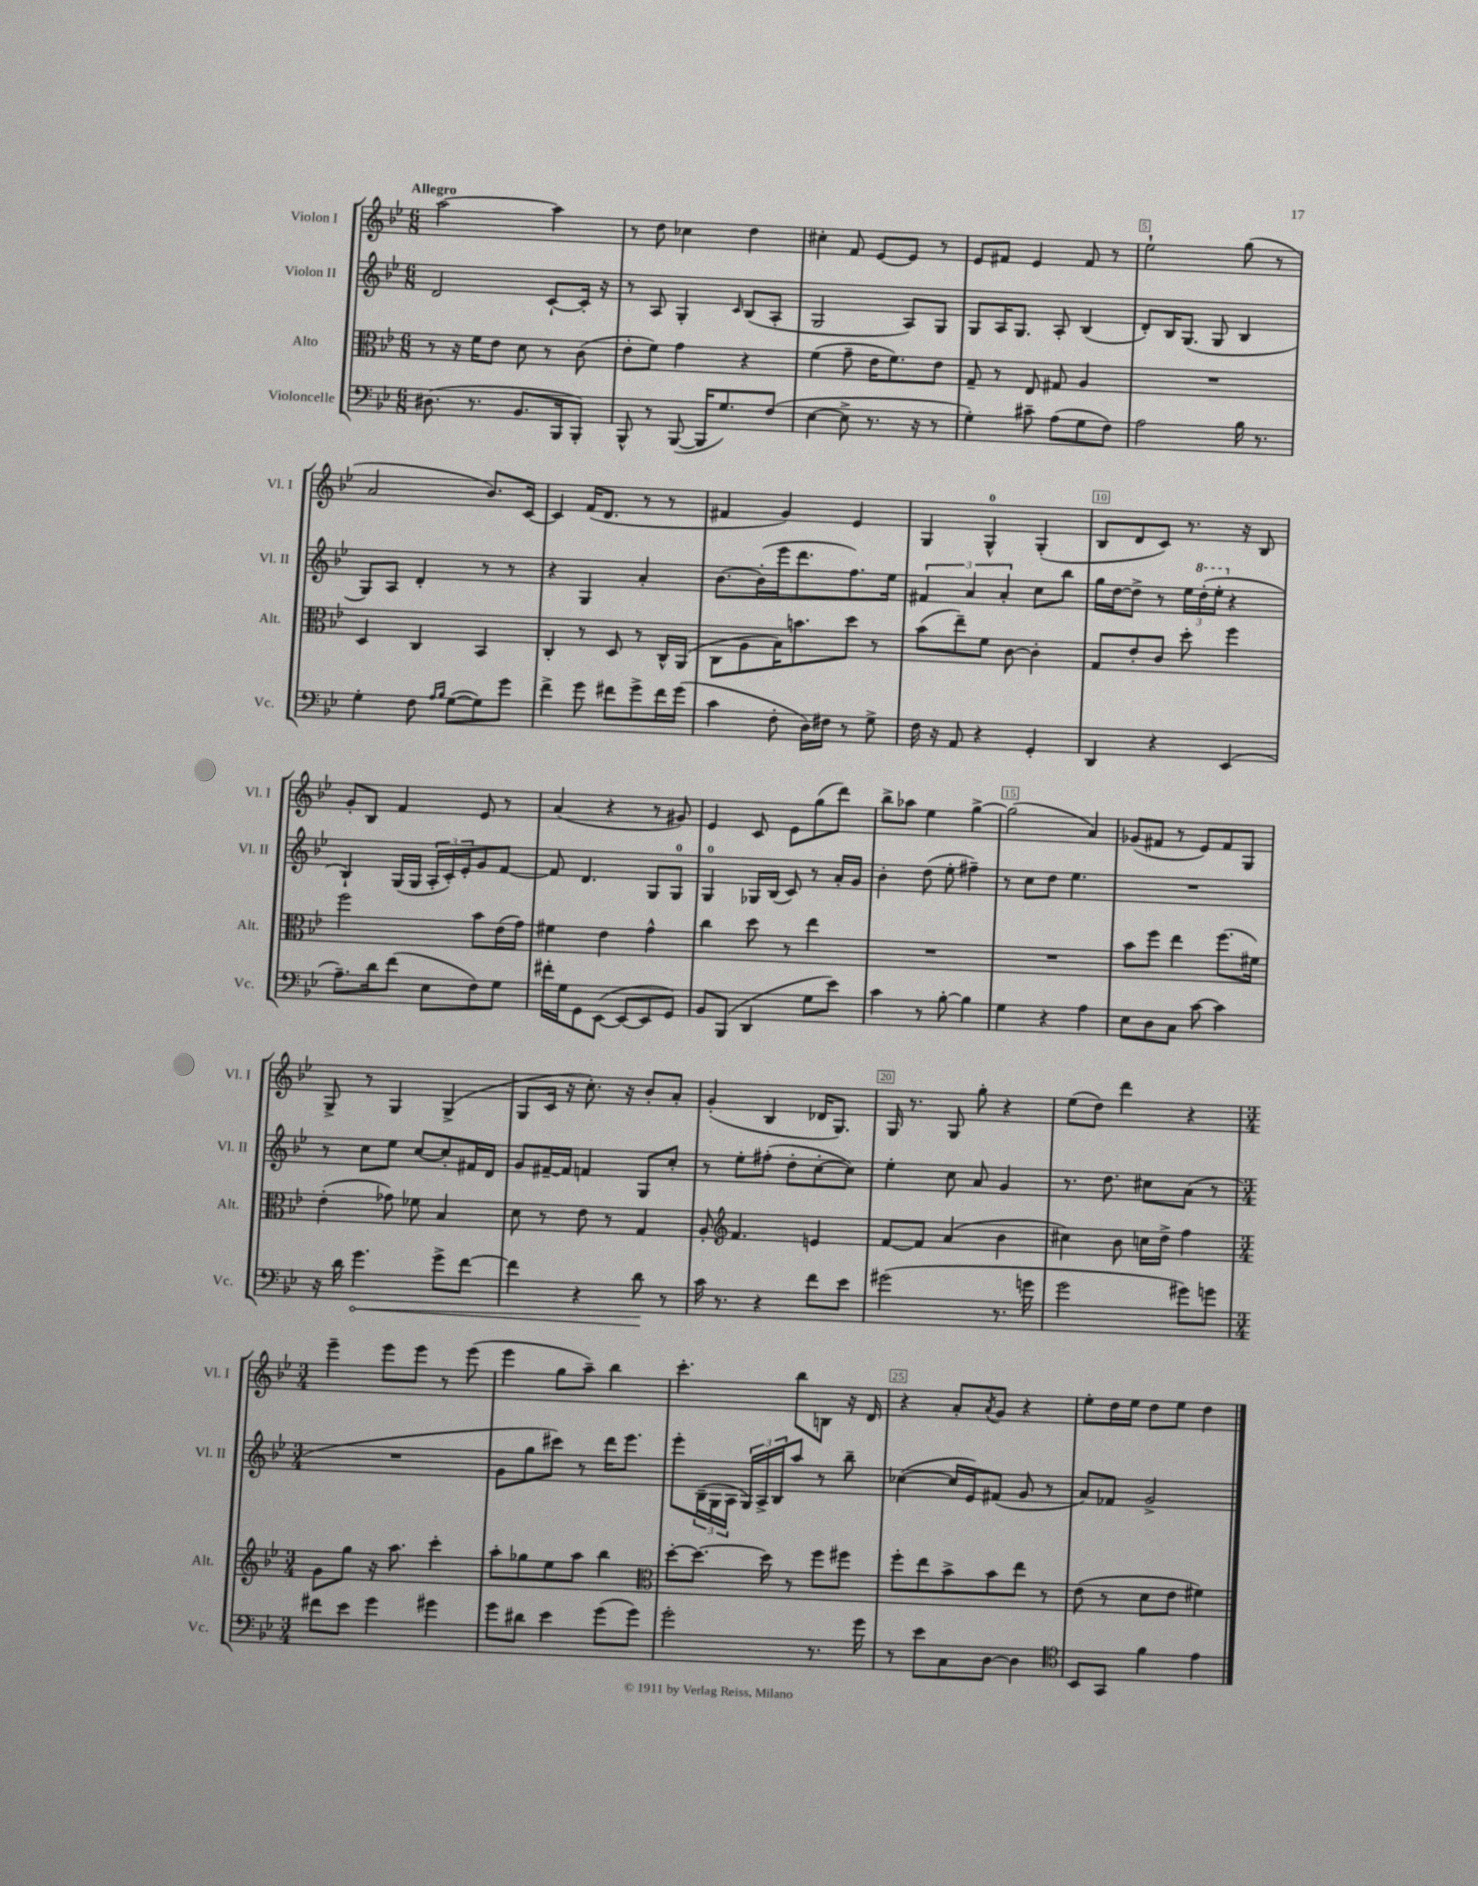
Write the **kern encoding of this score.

**kern	**dynam	**kern	**kern	**kern
*part4	*part4	*part3	*part2	*part1
*staff4	*staff4	*staff3	*staff2	*staff1
*I"Violoncelle	*	*I"Alto	*I"Violon II	*I"Violon I
*I'Vc.	*	*I'Alt.	*I'Vl. II	*I'Vl. I
*clefF4	*	*clefC3	*clefG2	*clefG2
*k[b-e-]	*	*k[b-e-]	*k[b-e-]	*k[b-e-]
*M6/8	*	*M6/8	*M6/8	*M6/8
=1	=1	=1	=1	=1
!	!	!	!	!LO:TX:a:B:t=Allegro
(8.D#X\	.	8r	2d/	[2aa\
.	.	16r	.	.
8.r	.	16f\KL	.	.
.	.	8e-\J	.	.
8.BB-/L	.	8d\	.	.
.	.	8r	[8c`/L	4aa\]
16BBB-/k	.	.	.	.
8BBB-'/J)	.	(8c\	16c'/Jk]	.
.	.	.	16r	.
=2	=2	=2	=2	=2
8BBB-^^/	.	8e-'\L	8r	8r
8r	.	8f\J)	8A/	8dd\
([8BBB-/	.	4g\	4G'/	4cc-X\
16BBB-/KL]	.	.	.	.
8.G/)	.	.	.	.
.	.	.	16qqc/	.
.	.	4r	(8B-/L	4dd\
(8F/J	.	.	8A'/J	.
=3	=3	=3	=3	=3
[4E-\	.	(4f\	2G/	4cc#X'\
8E-^\]	.	8g~\	.	8f/
8.r	.	16e-\KL	.	[8e-/L
.	.	8.f\)	.	.
.	.	.	8A/L)	8e-/J]
16r	.	.	.	.
8r	.	8e-\J	8G/J	8r
=4	=4	=4	=4	=4
4G'\)	.	8G~/	8G/L	8e-/L
.	.	8r	16A/K	8f#X/J
.	.	.	8.G/J	.
8c#X~\	.	8E-/	.	4e-/
(8A\L	.	8G#X/	8A'/	.
8G\	.	4A/	(4B-/	8f#/
8F\J)	.	.	.	8r
=5	=5	=5	=5	=5
2A\	.	2.r	8d'/L)	2ee-`\
.	.	.	16B-/K	.
.	.	.	(8.G/J	.
.	.	.	8G/	.
16B-\	.	.	4B-/	(8gg\
8.r	.	.	.	.
.	.	.	.	8r
!!LO:LB:g=z
=6	=6	=6	=6	=6
4G'\	.	4D/	8G/L)	2a/
.	.	.	8A/J	.
8F\	.	4C/	4d'/	.
16qqA/LL	.	.	.	.
16qqB-/JJ	.	.	.	.
([8G\L	.	.	.	.
8G\])	.	4BB-/	8r	8.b-/L)
8g\J	.	.	8r	.
.	.	.	.	[16c/Jk
=7	=7	=7	=7	=7
4f^\	.	4C'/	4r	4c/]
8g\	.	8r	4G/	(16f/KL
.	.	.	.	8.d/J
8f#X\L	.	8D/	.	.
8g^\	.	8r	4a'/	8r
16f#\L	.	16C^^/LL	.	8r
(16g\JJ	.	(16AA/JJ	.	.
=8	=8	=8	=8	=8
4c\	.	8C\L	[8.b-\L	4f#X/
.	.	8A\	.	.
.	.	.	(16b-'\L]	.
8F'\	.	16B-\K)	16eee-\J	4g/)
.	.	8.bn\	8.ddd\	.
16D\LL)	.	.	.	.
16F#X\JJ	.	.	.	.
8r	.	8dd\J	8.ff\)	4e-/
8G^\	.	8r	.	.
.	.	.	16ee-\Jk	.
=9	=9	=9	=9	=9
16F\	.	(8b-\L	6f#X/	4G/
16r	.	.	.	.
8AA/	.	8ee-~\)	.	.
.	.	.	6a/	.
4r	.	8f\J	.	4G^^/
.	.	.	6a'/	.
.	.	[8c\	.	.
4GG'/	.	4c'\]	8cc\L	(4G'/
.	.	.	8bb-\J	.
=10	=10	=10	=10	=10
4DD/	.	8G/L	16gg\LL	8B-/L
.	.	.	[16dd\J	.
.	.	8e-'/	8dd^\J]	8d/
4r	.	8c/J	8r	8c/J)
.	.	8dd'\	24ee-\LL	8.r
*	*	*	*8va	*
.	.	.	(24ddd'\	.
.	.	.	24eee-'\JJ	.
*	*	*	*X8va	*
(4EE-/	.	4ff\	4r	.
.	.	.	.	16r
.	.	.	.	8B-/
!!LO:LB:g=z
=11	=11	=11	=11	=11
8.A~\L)	.	2ff\	4B-`/)	8g'/L
.	.	.	.	8B-/J
16d\k	.	.	.	.
(8f\J	.	.	(16G/LL	4f/
.	.	.	16G/JJ	.
8E-\L	.	.	24A'/LL	.
.	.	.	24c'/)	.
.	.	.	24e-'/J	.
8F\)	.	8b-\L	8g/	8e-/
8G\J	.	(16e-\L	[8f/J	8r
.	.	16g\JJ)	.	.
=12	=12	=12	=12	=12
16f#X'\LL	.	4f#X\	8f/]	(4a/
16G\J	.	.	.	.
8GG\	.	.	4.d/	.
([8EE-\J	.	4e-\	.	4r
8EE-/L_	.	.	.	.
8EE-/]	.	4g^^\	8G/L	8r
8GG/J)	.	.	8G/J	8g#X/)
=13	=13	=13	=13	=13
8BB-/L	.	4cc\	4G/	4e-/
(8BBB-/J	.	.	.	.
4DD/	.	8dd\	16G-X/LL	8c/
.	.	.	(16B-/JJ	.
.	.	8r	8c/)	8e-\L
8G\L	.	4ee-\	8r	(8gg\
8e-\J)	.	.	16a'/LL	8ddd\J)
.	.	.	16g/JJ	.
=14	=14	=14	=14	=14
4c\	.	2.r	4b-'\	8bb-^\L
.	.	.	.	8aa-X\J
8r	.	.	(8dd\	4ee-\
[8B-'\	.	.	8ee-'\	.
4B-\]	.	.	4ff#X~\)	[4gg^\
=15	=15	=15	=15	=15
4G\	.	2.r	8r	(2gg\]
.	.	.	8cc\L	.
4r	.	.	8dd\J	.
.	.	.	4.ee-\	.
4A\	.	.	.	4a/)
=16	=16	=16	=16	=16
8E-\L	.	8b-\L	2.r	(8g-X/L
8D\	.	8ff\J	.	8f#X/J
8C\J	.	4ee-\	.	8r
[8c\	.	.	.	8e-/L)
4c\]	.	(8.ff\L	.	8f#/
.	.	.	.	8G/J
.	.	16f#X\Jk)	.	.
!!LO:LB:g=z
=17	=17	=17	=17	=17
16r	.	(4e-'\	8r	8G^/
16d\	.	.	.	.
!	!LO:HP:b	!	!	!
4.g\	<	.	8cc\L	8r
.	.	8g-X\)	8ee-\J	4G/
.	.	8f-X\	[8cc/L	.
8g^\L	.	4B-/	8cc'/]	(4G^/
[8f\J	.	.	16f#X/L	.
.	.	.	16d/JJ	.
=18	=18	=18	=18	=18
4f\]	.	8d\	8g/L	8G/L
.	.	8r	[16f#X~/L	16c/Jk
.	.	.	16f#/JJ]	16r
4r	.	8e-\	4fn/	8.cc'\)
.	.	8r	.	.
.	.	.	.	16r
8d\	.	4G/	8G/L	8b-'/L
8r	[	.	8cc'/J	8a'/J
=19	=19	=19	=19	=19
16c\	.	8A'/	8r	(4g'/
8.r	.	.	.	.
*	*	*clefG2	*	*
.	.	4.f/	8ee-'\L	.
4r	.	.	(8ff#X'\J	4B-/
.	.	.	8dd'\L	.
8f\L	.	4en/	[8cc'\	16d-X/KL
.	.	.	.	8.G/J)
8e-\J	.	.	8cc\J])	.
=20	=20	=20	=20	=20
(2g#X\	.	[8f/L	4ee-'\	16G/
.	.	.	.	8.r
.	.	8f/J]	.	.
.	.	(4a/	8cc\	8G/
.	.	.	8a/	8gg'\
8.r	.	4b-\	4g/	4r
16gn\	.	.	.	.
=21	=21	=21	=21	=21
2g\	.	4cc#X\)	8.r	(8ee-\L
.	.	.	.	8dd\J)
.	.	.	8.dd\	.
.	.	8b-\	.	4ddd\
.	.	16ccn\LL	8cc#X\L	.
.	.	16dd^\JJ	.	.
8g#X\L)	.	4ff\	(8a\J	4r
8gn\J	.	.	8r	.
!!LO:LB:g=z
=22	=22	=22	=22	=22
*M3/4	*	*M3/4	*M3/4	*M3/4
8f#X\L	.	8g\L	2.r	4eee-~\
8e-\J	.	8gg\J	.	.
4g\	.	16r	.	8eee-\L
.	.	8.aa\	.	.
.	.	.	.	8eee-\J
4g#X\	.	4ccc'\	.	8r
.	.	.	.	(8eee-\
=23	=23	=23	=23	=23
8g\L	.	8aa'\L	8g\L	4eee-\
8d#X\J	.	8gg-X\	8gg\	.
4e-\	.	8ee-\	8ccc#X\J)	8gg\L
.	.	8aa\J	8r	8aa~\J)
(8g\L	.	4bb-\	16ddd\KL	4bb-\
.	.	.	8.eee-\J	.
8g\J)	.	.	.	.
=24	=24	=24	=24	=24
*	*	*clefC3	*	*
2g'\	.	[8dd'\L	8eee-'\L	4.ccc'\
.	.	8.dd\J_	(24B-~\L	.
.	.	.	24G\	.
.	.	.	24A\JJ	.
.	.	.	24G/LL)	.
.	.	.	24A^/	.
.	.	16dd\]	.	.
.	.	.	24B-/J	.
.	.	8r	8aa/J	8bb-\L
8.r	.	8ff\L	8r	8Bn\J
.	.	8ff#X\J	8bb-~\	16r
16g\	.	.	.	16d/
=25	=25	=25	=25	=25
8r	.	8ff'\L	([4cc-X\	4r
8e-\L	.	8ee-\	.	.
8C\	.	8b-^\	16cc-/LL]	8a'/L
.	.	.	16e-/J)	.
.	.	.	.	8qa/
[8D\J	.	8b-\	(8f#X/J	8g/J
4D\]	.	8ee-\J	8g/	4r
.	.	8r	8r	.
=26	=26	=26	=26	=26
*clefC4	*	*	*	*
8BB-/L	.	(8e-\	8a/L)	8ee-'\L
8GG/J	.	8r	8f-X/J	16dd\L
.	.	.	.	16ee-\JJ
4f\	.	8d\L	2g^/	8dd\L
.	.	8e-\J	.	8ee-\J
4e-\	.	4f#X\)	.	4dd\
==	==	==	==	==
*-	*-	*-	*-	*-
